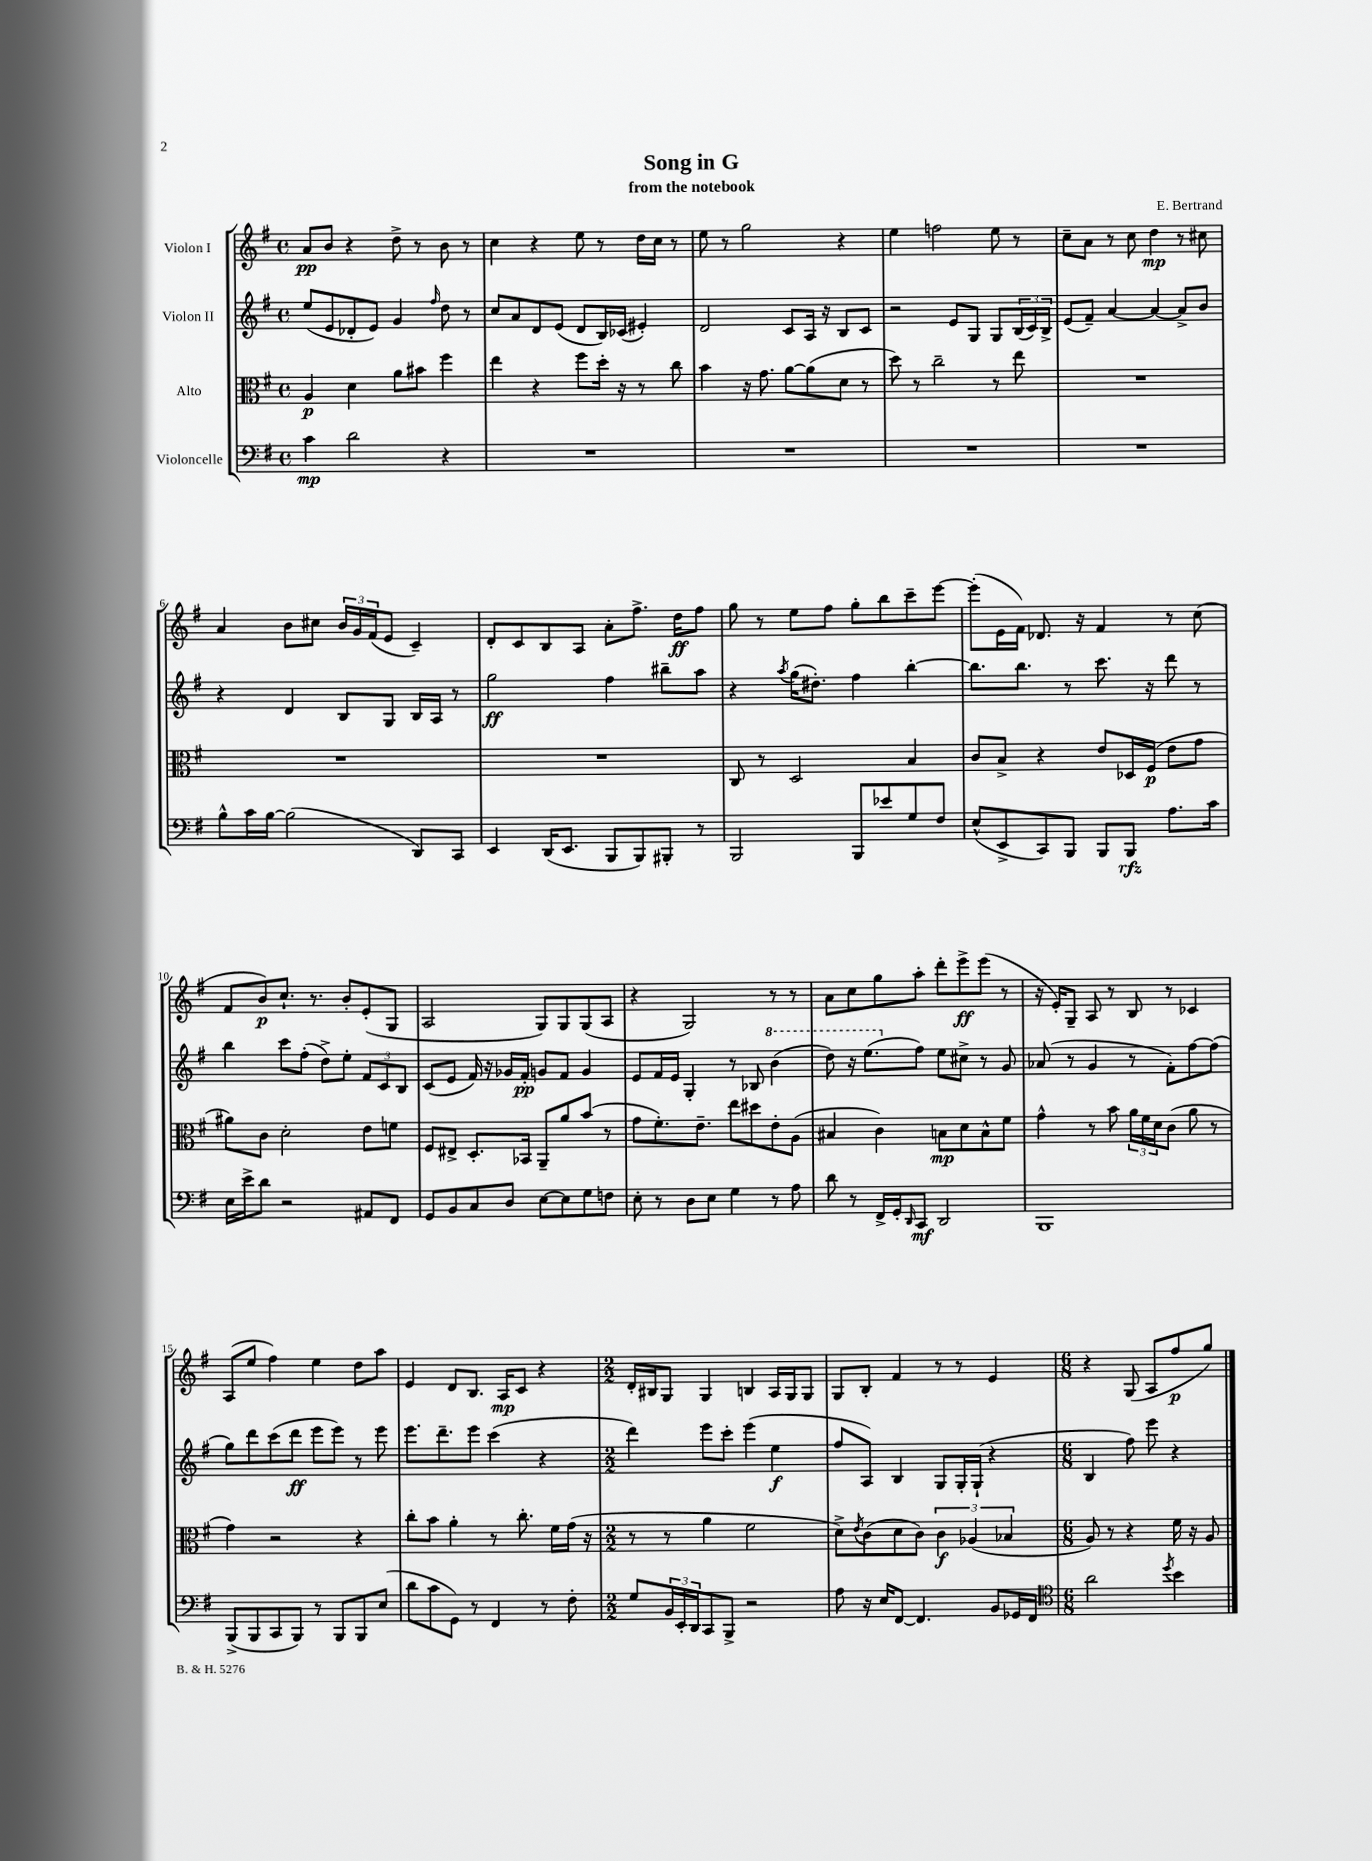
\header { title = "Song in G" composer = "E. Bertrand" subtitle = "from the notebook" }
<<
\new StaffGroup <<
\new Staff = "s0" \with { instrumentName = "Violon I" } {
    \clef treble \key g \major \defaultTimeSignature \time 4/4
    a'8\pp b'8 r4 d''8-> r8 b'8 r8 |
    c''4 r4 e''8 r8 d''16 c''16 r8 |
    e''8 r8 g''2 r4 |
    e''4 f''2 e''8 r8 |
    c''8-- a'8 r8 c''8 d''4\mp r8 cis''8 |
    a'4 b'8 cis''8 \tuplet 3/2 { b'16 g'16 fis'16( } e'8 c'4--) |
    d'8-. c'8 b8 a8 a'8-. fis''8.-> d''16\ff fis''8 |
    g''8 r8 e''8 fis''8 g''8-. b''8 c'''8-- e'''8~ |
    e'''8-.( e'16 fis'16) des'8. r16 fis'4 r8 c''8( |
    fis'8 b'8\p) c''8.-! r8. b'8-. e'8-.( g8 |
    a2 g8) g8 g8( a8 |
    r4 g2) r8 r8 |
    a'8 c''8 g''8 a''8-. d'''8-. e'''8->\ff e'''8( r8 |
    r16 e'16-.) g8-- a8 r8 b8 r8 ces'4 |
    a8( e''8 fis''4) e''4 d''8 a''8 |
    e'4 d'8 b8. a16\mp c'8 r4 |
    \numericTimeSignature \time 2/2 d'16-. bis16 g8 g4 b4 a16 g16 g8 |
    g8 b8-. fis'4 r8 r8 e'4 |
    \numericTimeSignature \time 6/8 r4 g8( a8 fis''8\p g''8) \bar "|." |
}
\new Staff = "s1" \with { instrumentName = "Violon II" } {
    \clef treble \key g \major \defaultTimeSignature \time 4/4
    e''8( e'8 des'8-. e'8) g'4 \grace { fis''16 } d''8 r8 |
    c''8 a'8 d'8 e'8( d'8 b16) ces'16( eis'4-.) |
    d'2 c'8 a16 r16 b8 c'8 |
    r2 e'8 g8 g8 \tuplet 3/2 { b16( c'16) b16-> } |
    e'8( fis'8--) a'4~ a'4~ a'8-> b'8 |
    r4 d'4 b8 g8 b16 a16 r8 |
    g''2\ff fis''4 bis''8-- a''8 |
    r4 \acciaccatura { a''8 } g''16( dis''8.-.) fis''4 b''4~-. |
    b''8. b''8. r8 c'''8. r16 d'''8 r8 |
    b''4 c'''8 fis''8-.( d''8->) e''8-. \tuplet 3/2 { fis'8 c'8 b8 } |
    c'8( e'8 fis'16) r16 ges'16 fis'16-.\pp g'8 fis'8 g'4 |
    e'8 fis'16 e'16 g4-. r8 bes8 \ottava #1 b''4( |
    d'''8) r16 e'''8.( \ottava #0 fis''8) e''8 cis''8-> r8 g'8 |
    aes'8( r8 g'4 r8 fis'8-.) fis''8~ fis''8( |
    g''8) d'''8 c'''8( d'''8\ff e'''8 e'''8) r8 e'''8 |
    e'''8. d'''8.-- e'''8 c'''4( r4 |
    \numericTimeSignature \time 2/2 d'''4) e'''8 c'''8-. e'''4( e''4\f |
    fis''8 a8) b4 g8 g16-. g16-!( r4 |
    \numericTimeSignature \time 6/8 b4 fis''8) e'''8 r4 \bar "|." |
}
\new Staff = "s2" \with { instrumentName = "Alto" } {
    \clef alto \key g \major \defaultTimeSignature \time 4/4
    a4\p d'4 a'8 bis'8 fis''4 |
    e''4 r4 fis''8 d''16-. r16 r8 c''8 |
    b'4 r16 g'8. a'8~ a'8( d'8 r8 |
    d''8) r8 c''2-- r8 e''8 |
    R1 |
    R1 |
    R1 |
    c8 r8 d2 b4 |
    c'8 b8-> r4 e'8 des16 fis16\p( e'8 g'8 |
    ais'8) c'8 d'2-. e'8 f'8 |
    fis8 eis8-> d8.-. bes,16 a,8-- a'8 b'8( r8 |
    g'8 fis'8.-.) e'8.-- e''8 dis''8 e'8-. a8( |
    bis4 c'4) b8\mp d'8 b8-^ fis'8 |
    g'4-^ r8 b'8 \tuplet 3/2 { a'16 fis'16 d'16 } c'8( a'8 r8 |
    g'4) r2 r4 |
    c''8-. b'8 a'4-. r8 c''8.-. fis'16 g'16( r16 |
    \numericTimeSignature \time 2/2 r8 r8 a'4 fis'2 |
    d'8->) \acciaccatura { e'8 } c'8( d'8 c'8) \tuplet 3/2 { c'4\f aes4( bes4 } |
    \numericTimeSignature \time 6/8 a8) r8 r4 fis'16 r16 a8 \bar "|." |
}
\new Staff = "s3" \with { instrumentName = "Violoncelle" } {
    \clef bass \key g \major \defaultTimeSignature \time 4/4
    c'4\mp d'2 r4 |
    R1 |
    R1 |
    R1 |
    R1 |
    b8-^ c'16 b16~ b2( d,8) c,8 |
    e,4 d,16( e,8. b,,8 b,,8) bis,,8-. r8 |
    b,,2 b,,8 ees'8 g8 fis8 |
    e8-^( e,8-> c,8) b,,8 b,,8 b,,8\rfz a8. c'16 |
    e16 e'16-> d'8 r2 ais,8 fis,8 |
    g,8 b,8 c8 d8 e8~ e8 g8 f8 |
    e8-. r8 d8 e8 g4 r8 a8 |
    d'8 r8 fis,16-> g,16-. \grace { d,16 } c,8\mf d,2 |
    b,,1 |
    b,,8->( b,,8 c,8 b,,8) r8 b,,8 b,,8 e8( |
    d'8 c'8 g,8) r8 fis,4 r8 fis8-. |
    \numericTimeSignature \time 2/2 g8 \tuplet 3/2 { b,16 e,16-. d,16 } c,8 b,,8-> r2 |
    a8 r16 e16 fis,8~ fis,4. b,8 ges,16 fis,16 |
    \numericTimeSignature \time 6/8 \clef tenor a'2 \acciaccatura { d''8 } b'4 \bar "|." |
}
>>
>>
